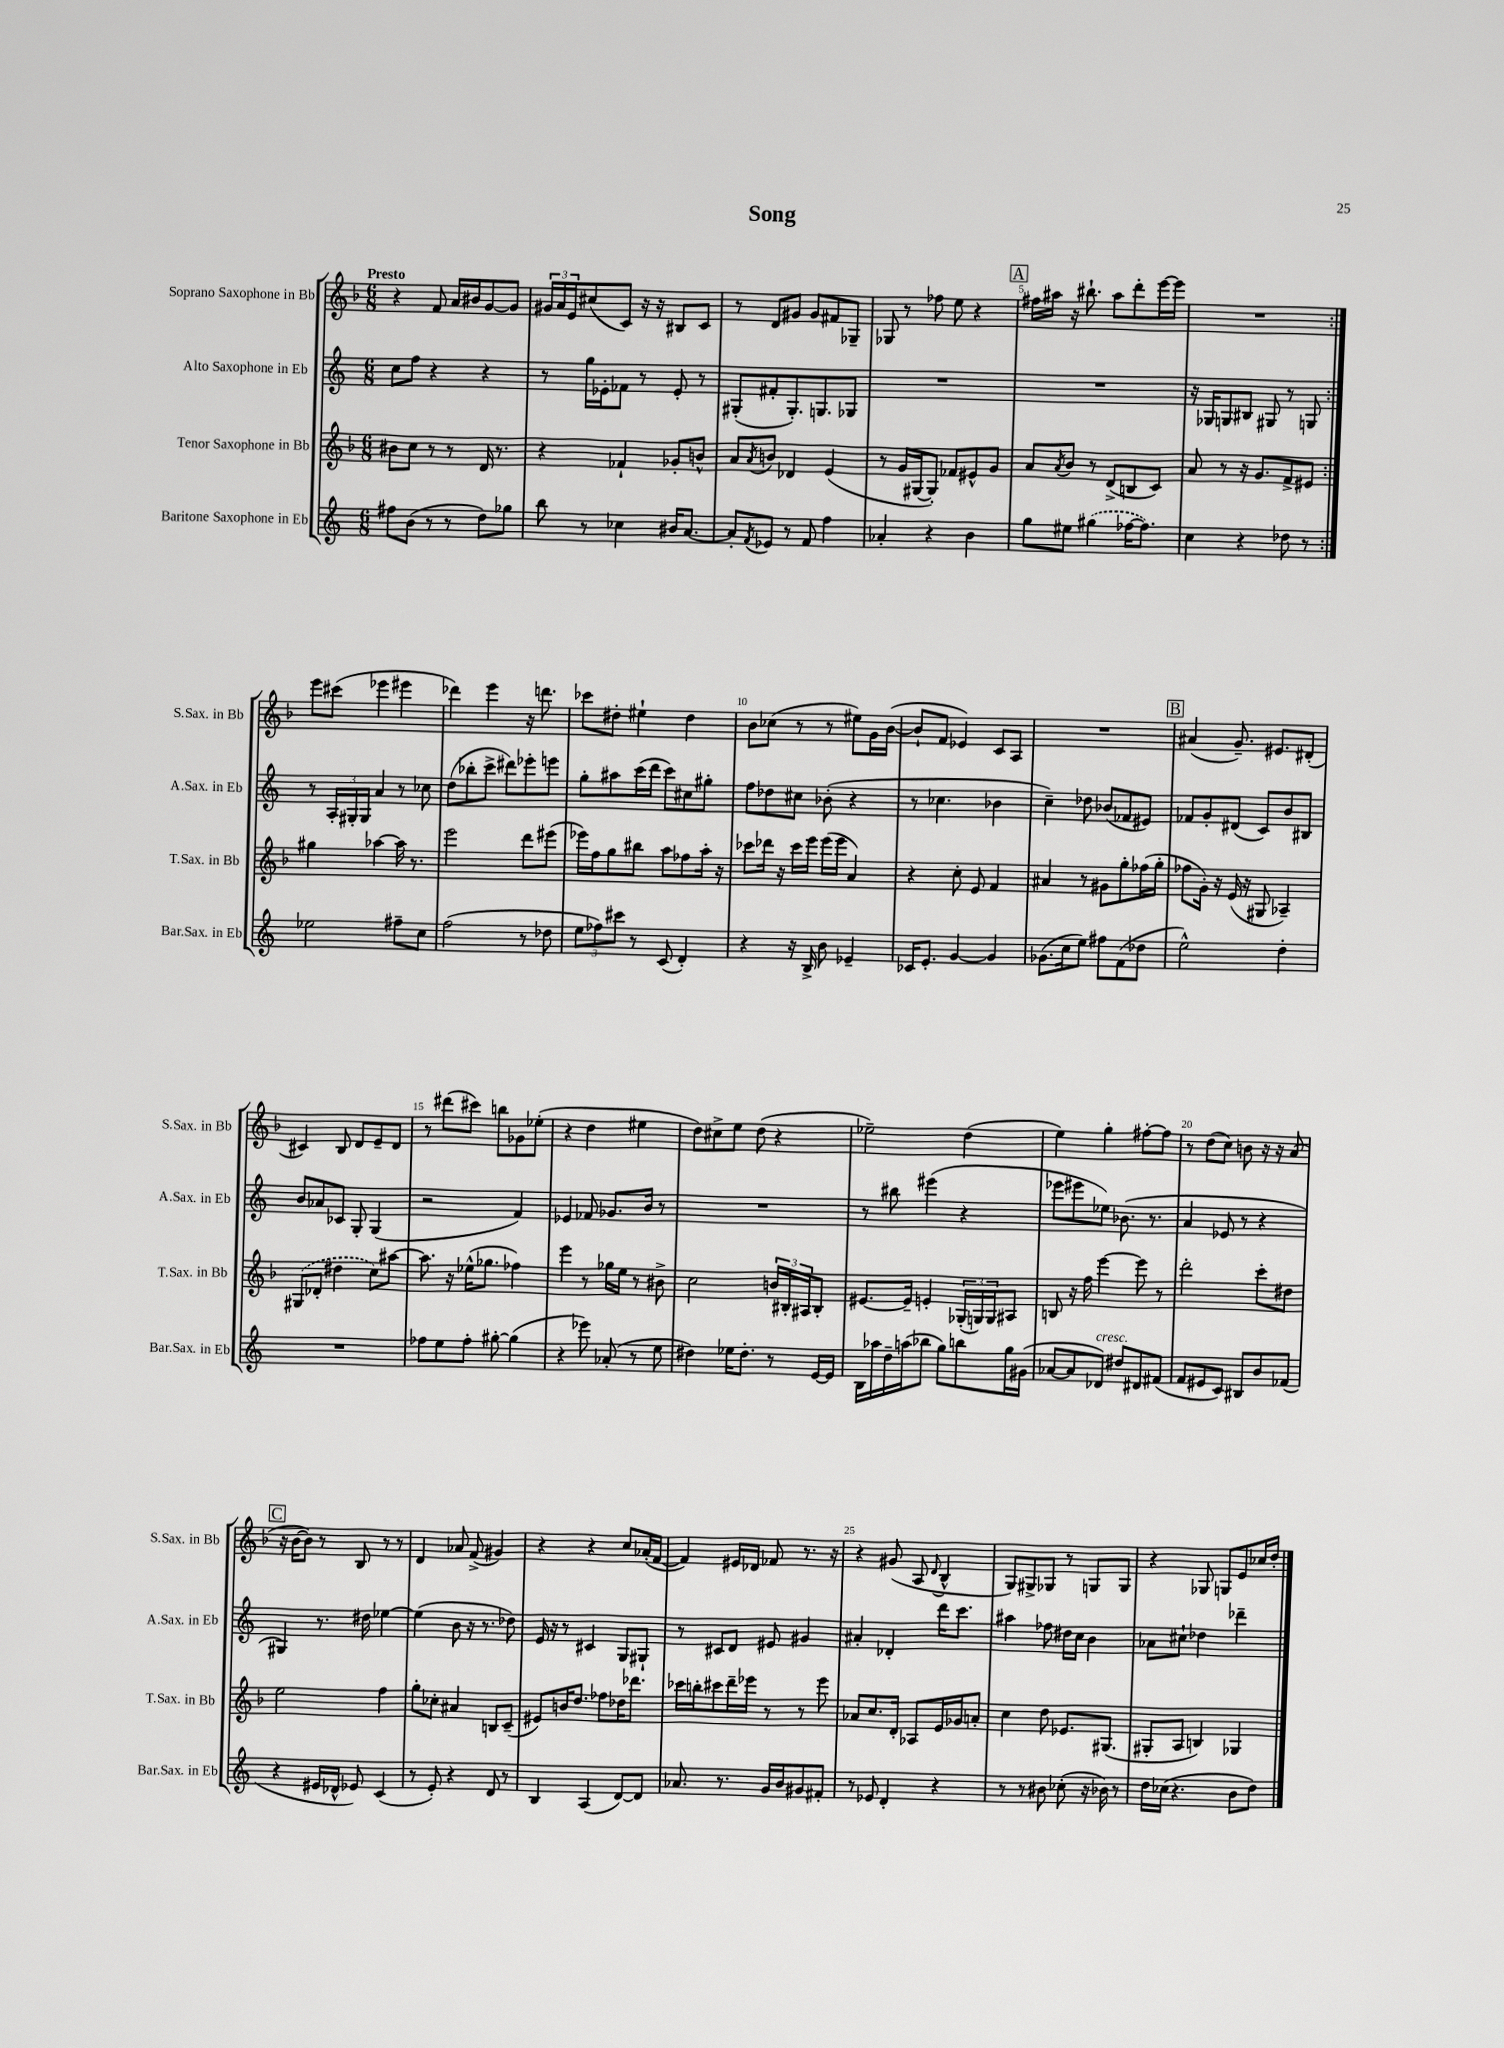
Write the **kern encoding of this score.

**kern	**kern	**kern	**kern
*staff4	*staff3	*staff2	*staff1
*clefG2	*clefG2	*clefG2	*clefG2
*k[]	*k[b-]	*k[]	*k[b-]
*M6/8	*M6/8	*M6/8	*M6/8
8ff#	8b#	8cc	4r
(8b	8cc	8ff	.
8r	8r	4r	8f
8r	8r	.	16a
.	.	.	16b#
8dd)	16d	4r	[8g
.	8.r	.	.
8gg-	.	.	8g]
=	=	=	=
8bb	4r	8r	24g#
.	.	.	24a
.	.	.	24e
8r	.	16gg	(8cc#
.	.	16e-'	.
4cc-	4f-`	8f-	8c)
.	.	8r	16r
.	.	.	16r
16b#	8g-'	8e-'	8B#
[8.a	.	.	.
.	8b^^	8r	8c
=	=	=	=
8a']	8a	(8G#'	8r
8qf	8qa	.	.
8e-	8b	8f#'	8d
8r	4d-	8.G#')	8g#
8f	.	.	8g#
.	.	8.G	.
4ff	(4e	.	8f#
.	.	8G-	8G-~
=	=	=	=
4a-'	8r	2.r	8G-
.	16g	.	8r
.	[16G#	.	.
4r	8G#'])	.	8ff-
.	8f-	.	8ee
4b	8e#^^	.	4r
.	8g	.	.
=	=	=	=
8gg	8a	2.r	16ff#
.	.	.	16aa#
.	8qa	.	.
8ee#	8b-	.	16r
.	.	.	8.bb#`
(4gg#	8r	.	.
.	(8d^	.	8aa#
[16ff-	8B	.	8ddd'
8.ff-])	.	.	.
.	8c)	.	[16eee
.	.	.	16eee]
=	=	=	=
4cc	8a	16r	2.r
.	.	16G-	.
.	8r	8G	.
4r	16r	8B#	.
.	8.g	.	.
.	.	8G#	.
8dd-	8f^	8r	.
8r	8e#	8G	.
=:|!	=:|!	=:|!	=:|!
2ee-	4gg#	8r	8eee
.	.	24A'	(8ccc#
.	.	24G#'	.
.	.	24G#	.
.	[4aa-	4a	4eee-
8ff#~	16aa-]	8r	4eee#
.	8.r	.	.
8cc	.	8cc-	.
=	=	=	=
(2ff	2eee	(8dd	4ddd-)
.	.	8bb-'	.
.	.	8ccc^	4eee
.	.	8ddd#)	.
8r	8ddd	8eee-'	16r
.	.	.	8.ddd
8dd-	(8eee#	8eee	.
=	=	=	=
12ee	16eee-)	8gg'	8ccc-
.	16ff	.	.
12ff-)	.	.	.
.	8gg	8aa#	8dd#'
12ccc#	.	.	.
8r	8bb#	(16ccc	4ee#`
.	.	16ddd	.
(8c	8aa	8ccc)	.
4d')	8ff-	8cc#	4dd#
.	16aa'	8gg#'	.
.	16r	.	.
=	=	=	=
4r	8ccc-	8ff	8b-
.	16ddd-	8dd-	(8cc-
.	16r	.	.
16r	16ccc-	8cc#	8r
16B^	16eee	.	.
8b	(16eee	(8b-'	8r
.	16eee	.	.
4e-~	4a)	4r	8ee#)
.	.	.	16g
.	.	.	([16b-
=	=	=	=
16c-	4r	8r	8b-`]
8.e'	.	.	.
.	.	4.cc-	8f
[4g	8cc'	.	4e-)
.	8e	.	.
4g]	4f	4b-	8c
.	.	.	8A
=	=	=	=
(8.g-	4a#	4cc~)	2.r
16cc	.	.	.
8ee)	8r	8dd-	.
8ff#	8g#	(8b-	.
(8f	8gg'	8f-	.
8dd-	(16ff-	8e#)	.
.	16gg'	.	.
=	=	=	=
2ee^^)	8ff-	8f-	(4a#
.	16g')	8g'	.
.	16r	.	.
.	(16e	(8d#	8.g~)
.	16r	.	.
.	8G#	8c)	.
.	.	.	8.e#
4dd'	4A-~)	8b	.
.	.	8B#	(8d#'
=	=	=	=
2.r	(8G#	8b	4c#)
.	8d-'	8a-	.
.	4dd#	8c-	8B-
.	.	8G'	8d
.	8cc)	(4G	8e~
.	[8aa#	.	8d
=	=	=	=
8ff-	8.aa#]	2r	8r
8ee	.	.	(8ddd#
.	16r	.	.
8ff-'	(16ee-^^	.	8ccc#)
.	8.gg-	.	.
[8gg#'	.	.	8bb
(4gg#]	4ff-)	4f)	8g-
.	.	.	(8ee-'
=	=	=	=
4r	4eee	4e-	4r
8eee-)	8r	8f-	4dd
(8a-'	16gg-	8.g-	.
.	16ee	.	.
8r	8r	.	4ee#
.	.	16b	.
8ee	8b#^	8r	.
=	=	=	=
4dd#)	2cc	2.r	8dd)
.	.	.	8cc#^
16ee-	.	.	8ee
8.dd#'	.	.	.
.	.	.	(8dd
8r	24b	.	4r
.	24B#'	.	.
.	24A#	.	.
[16e	8B#'	.	.
16e]	.	.	.
=	=	=	=
16B	[8.e#	8r	2ee-~)
16aa-	.	.	.
16dd~	.	8bb#	.
(16aa	16e#~]	.	.
8bb-	4e'	(4eee#	.
8gg)	.	.	.
8bb	(24G-'	4r	(4dd
.	24G)	.	.
.	24G	.	.
16gg	8A#	.	.
(16g#	.	.	.
=	=	=	=
[8a-	8B	8eee-	4ee)
8a-]	16r	8eee#	.
.	16ff	.	.
8d-)	[4eee	8ee-)	4gg'
8dd#	.	(8.b-	.
8d#	8eee]	.	[8ff#'
.	.	8.r	.
(8f#	8r	.	8ff#]
=	=	=	=
8f	2ddd'	4a	8r
8e#	.	.	(8dd
8c)	.	8e-	8cc)
8B#	.	8r	8b
8b	8ccc'	4r	16r
.	.	.	16r
(8f-	8dd#	.	(8a
=	=	=	=
4r	2ee	4G#)	16r
.	.	.	[16b-
.	.	.	8b-])
16e#	.	8.r	8r
16d-^^	.	.	.
8e-)	.	.	8B-
.	.	16dd#	.
(4c	4ff	[4ee-	8r
.	.	.	8r
=	=	=	=
8r	8gg'	(4ee-]	4d
8e')	8cc-'	.	.
4r	4a#	8b	8a-
.	.	16r	(8f^
.	.	8.r	.
8d	8B	.	4g#)
8r	(8c~	8dd-)	.
=	=	=	=
4B	8e#)	16e	4r
.	.	16r	.
.	16b	8r	.
.	8.dd	.	.
(4A	.	4c#	4r
.	8ff-	.	.
[8d)	16dd-	8G	8cc
.	8.ddd-	.	.
8d]	.	8G#`	(16a-'
.	.	.	[16f
=	=	=	=
8.a-	16ccc-	8r	4f])
.	16bb'	.	.
.	8ccc#	8c#	.
8.r	.	.	.
.	16ddd~	8d	16e#
.	16eee-	.	16d-
16g	8r	8e#	8f-
16b	.	.	.
8g#	8r	4g#	8.r
8f#'	8eee-	.	.
.	.	.	16r
=	=	=	=
8r	8a-	4a#'	4r
8e-	8.cc	.	.
4d'	.	4d-'	(8g#
.	16d'	.	.
.	8A-	.	8A
.	.	.	8qqd
4r	16e	16ddd	4B-^^
.	16g-	8.ccc	.
.	8a'	.	.
=	=	=	=
8r	4cc	4aa#	8G)
8r	.	.	8G#^
8b#	8dd	8ff-	8G-
(8cc-'	8.e-	16dd#	8r
.	.	16cc	.
16r	.	4b	8G
16b-)	(8.G#	.	.
8r	.	.	8G
=	=	=	=
16dd	8G#'	8a-	4r
(16cc-	.	.	.
4.r	8A	8cc#`	.
.	4B)	4dd-	8G-
.	.	.	8G
8b	4G-	4ddd-~	8e
8dd)	.	.	16cc-
.	.	.	16dd'
==	==	==	==
*-	*-	*-	*-
